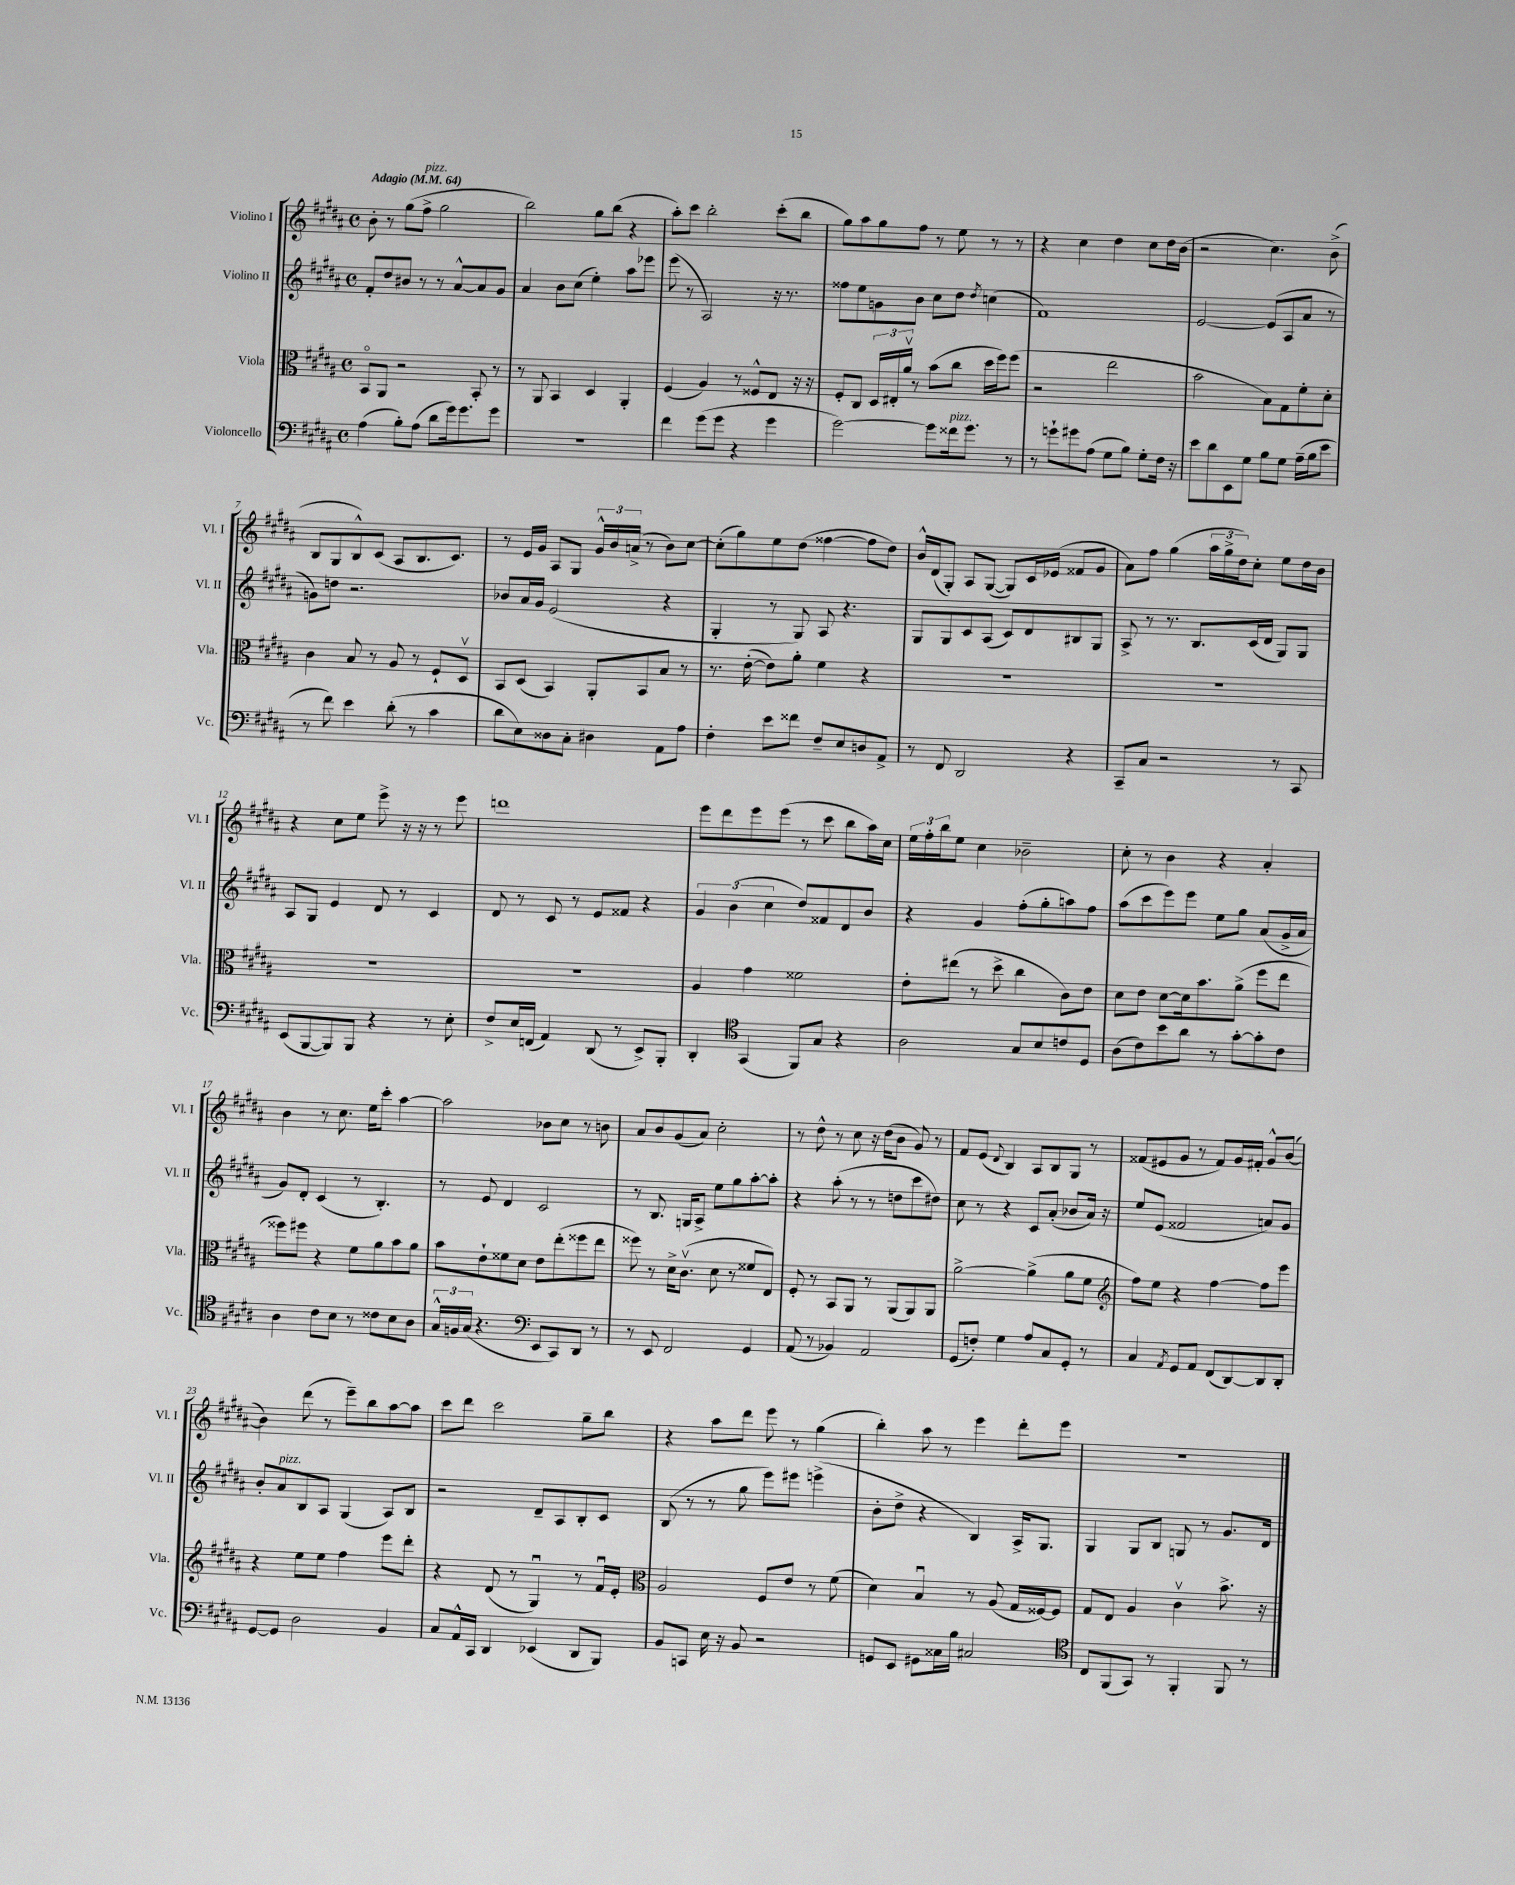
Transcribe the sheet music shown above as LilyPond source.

<<
\new StaffGroup <<
\new Staff = "s0" \with { instrumentName = "Violino I" shortInstrumentName = "Vl. I" } {
    \clef treble \key b \major \defaultTimeSignature \time 4/4 \tempo "Adagio" 4 = 64
    b'8-. r8 gis''8( fis''8->^\markup { \italic "pizz." } gis''2 |
    b''2) gis''8 b''8( r4 |
    ais''8-.) cis'''8 b''2-. cis'''8-.( b''8 |
    gis''8) ais''8 gis''8 fis''8 r8 e''8 r8 r8 |
    r4 cis''4 dis''4 cis''8 dis''16 b'16( |
    r2 cis''4.) b'8->( |
    b8 gis8 b8-^) cis'8( ais8 b8. cis'8.) |
    r8 e'16 gis'16 ais8 gis8 \tuplet 3/2 { gis'16-^ b'16 a'16->( } r8 b'8) cis''8~ |
    cis''8-.( gis''8) e''8 dis''8( fisis''4~ fisis''8 dis''8) |
    b'16-^ dis'16( gis8-.) ais8 gis8~( gis8) cis'16 ees'16( fisis'8 gis'8 |
    ais'8) fis''8 gis''4( \tuplet 3/2 { ais''16 gis''16-> dis''16) } cis''8-. e''8 dis''16 b'16 |
    r4 cis''8 e''8 e'''8-> r16 r16 r8 e'''8 |
    d'''1 |
    e'''8 dis'''8 e'''8 e'''8( r8 cis'''8 b''8 ais''16) cis''16 |
    \tuplet 3/2 { e''16 fis''16-. b''16 } e''8 cis''4 bes'2-- |
    cis''8-. r8 b'4 r4 ais'4-. |
    b'4 r8 cis''8. e''16 cis'''8-. ais''4~ |
    ais''2 bes'8 cis''8 r8 b'8 |
    ais'8 b'8 gis'8( ais'8) cis''2-. |
    r8 dis''8-^ r8 cis''8 r16 dis''16( b'8 gis'8) r8 |
    fis'8 e'8( \appoggiatura { dis'8 } b4) ais8 b8 gis8 r8 |
    fisis'8( eis'8 gis'8 r8 fisis'8) gis'16 fis'16-. gis'8-^ b'8~( |
    b'4) dis'''8( r8 e'''8--) b''8 ais''8~ ais''8 |
    cis'''8 dis'''8 cis'''2 gis''8-- b''8 |
    r4 ais''8 dis'''8 e'''8 r8 gis''4( |
    b''4-.) ais''8 r8 e'''4 dis'''8-. e'''8 |
    R1 \bar "|." |
}
\new Staff = "s1" \with { instrumentName = "Violino II" shortInstrumentName = "Vl. II" } {
    \clef treble \key b \major \defaultTimeSignature \time 4/4
    fis'8-. dis''8 bis'8 r8 r8 ais'8~-^ ais'8 gis'8 |
    ais'4 b'8 cis''8( e''4-.) ais''8 ees'''8 |
    e'''8( r8 ais2) r16 r8. |
    fisis''8 e''8 g'8 b'8 cis''8 dis''8 \acciaccatura { dis''8 } c''4( |
    fis'1) |
    e'2~ e'8( ais8 ais'8 r8 |
    g'8) d''8 r2. |
    bes'8 ais'16 gis'16 e'2( r4 |
    gis4-. r8 gis8) ais8 r4. |
    gis8 gis8 cis'8 ais8( cis'8) dis'8 bis8 gis8 |
    ais8-> r8 r8. b8. cis'16( dis'16 gis8) gis8 |
    ais8 gis8 e'4 dis'8 r8 cis'4 |
    dis'8 r8 cis'8 r8 e'8 fisis'8 r4 |
    \tuplet 3/2 { gis'4 b'4( cis''4 } dis''8) fisis'8 dis'8 b'8 |
    r4 gis'4 fis''8-.( gis''8-. a''8) fis''8 |
    ais''8( cis'''8 e'''8) e'''8 e''8 gis''8 ais'8( gis'16-> ais'16 |
    gis'8) dis'8-. cis'4( r8 b4.-.) |
    r8 e'8 dis'4 cis'2 |
    r8 b8. g16 ais8-> e''8 gis''8 ais''8~-. ais''8-. |
    r4 ais''8-.( r8 r8 d''8 cis'''8 dis''8) |
    cis''8 r8 r4 cis'8 ais'8-.( bes'8 ais'16) r16 |
    e''8 e'8( fisis'2 a'8) gis'8 |
    b'8-. ais'8^\markup { \italic "pizz." } b8 ais8 gis4( ais8) b8 |
    r2 dis'8-- ais8 b8-. cis'8 |
    b8( r8 r8 gis''8 e'''8) eis'''8 e'''4->( |
    b'8-. dis''8-> r4 b4) ais16-> gis8. |
    gis4 gis8 b8 g8 r8 gis'8. dis'16 \bar "|." |
}
\new Staff = "s2" \with { instrumentName = "Viola" shortInstrumentName = "Vla." } {
    \clef alto \key b \major \defaultTimeSignature \time 4/4
    b,8\flageolet ais,8 r2 b,8-. r8 |
    r8 ais,8 b,4 dis4 ais,4-. |
    fis4( ais4) r8 fisis8-^ e8 r16 r16 |
    fis8-. cis8 \tuplet 3/2 { dis16 eis16-. ais'16\upbow } r8 b'8( cis''8 dis''16 fis''16) fis''8( |
    r2 e''2 |
    b'2 b8) gis8 fis'8-. dis'8-. |
    cis'4 b8 r8 ais8 r8 fis8-! dis8\upbow |
    b,8 dis8( b,4) ais,8-. b,8 b8 r8 |
    r8. e'16~-.( e'8) ais'8-. fis'4 r4 |
    R1 |
    R1 |
    R1 |
    R1 |
    ais4 gis'4 fisis'2 |
    e'8-. eis''8( r8 dis''8-> cis''4 cis'8) e'8 |
    dis'8 e'8 dis'8~ dis'16 b'8. ais'8->( fis''8 e''8 |
    fisis''8) fis''8 r4 fis'8 ais'8 b'8 ais'8 |
    b'8 e'8-! fisis'8 dis'8 e'8 e''8-.( fisis''8 e''8 |
    fisis''8) r8 dis'16-> cis'8.\upbow( dis'8 r8 fisis'8 e8) |
    fis8-. r8 b,8 ais,8 r8 ais,8( ais,8) ais,8 |
    ais'2~-> ais'4->( ais'8 fis'8 |
    \clef treble fis''8) e''8 r4 fis''4~ fis''8 e'''8 |
    r4 e''8 e''8 fis''4 e'''8 dis'''8-. |
    r4 dis'8( r8 gis4\downbow) r8 fis'16\downbow e'16-. |
    \clef alto ais2 fis8 e'8 r8 fis'8( |
    dis'4) b4\downbow r8 ais8( gis16 fisis16~) fisis8 |
    gis8 e8 ais4 cis'4\upbow b'8.-> r16 \bar "|." |
}
\new Staff = "s3" \with { instrumentName = "Violoncello" shortInstrumentName = "Vc." } {
    \clef bass \key b \major \defaultTimeSignature \time 4/4
    ais4( b8-.) ais8( dis'8 gis'16) gis'8. gis'8 |
    R1 |
    fis'4 gis'8( gis'8 r4 gis'4 |
    gis'2~) gis'8 fisis'16^\markup { \italic "pizz." } gis'8. r8 |
    r8 g'8-! gis'8 ais8( gis8 b8) gis8-. fis16 r16 |
    e'8 dis'8 e,8 gis8 b8 gis8 ais16--( b16 e'8 |
    r8 fis'8) e'4 dis'8-.( r8 cis'4 |
    dis'8 e8) disis8 cis8-. dis4 ais,8 ais8 |
    fis4-. e'8 fisis'8 fis8-- e8 d8 ais,8-> |
    r8 fis,8 dis,2 r4 |
    cis,8-- cis8 r2 r8 cis,8 |
    e,8( b,,8~ b,,8) b,,8 r4 r8 e8-. |
    fis8-> e16 f,16( ais,4) dis,8( r8 e,8->) b,,8-. |
    dis,4-. \clef tenor gis,4( fis,8) gis8 r4 |
    ais2 gis8 b8 c'8 dis8 |
    ais8( cis'8) b'8 ais'8 r8 gis'8~-. gis'8-. cis'8 |
    ais4 cis'8 b8 r8 cisis'8 b8 ais8 |
    \tuplet 3/2 { gis16-^ f16 gis16( } r4. \clef bass e,8 cis,8) dis,8 r8 |
    r8 e,8 fis,2 gis,4 |
    ais,8( r8 bes,4) ais,2 |
    gis,8( f8-.) gis4 ais8 cis8 gis,8-. r8 |
    cis4 \acciaccatura { ais,8 } gis,8 ais,8 fis,8( dis,8~) dis,8 dis,8-. |
    gis,8~ gis,8 dis2 b,4 |
    cis8 ais,16-^ cis,16 dis,4 ees,4( dis,8 b,,8) |
    b,8 c,8 e16 r16 b,8 r2 |
    g,8 e,8 gis,8 cisis16 b16 cis2 |
    \clef tenor cis8 fis,8( gis,8) r8 fis,4-. fis,8 r8 \bar "|." |
}
>>
>>
